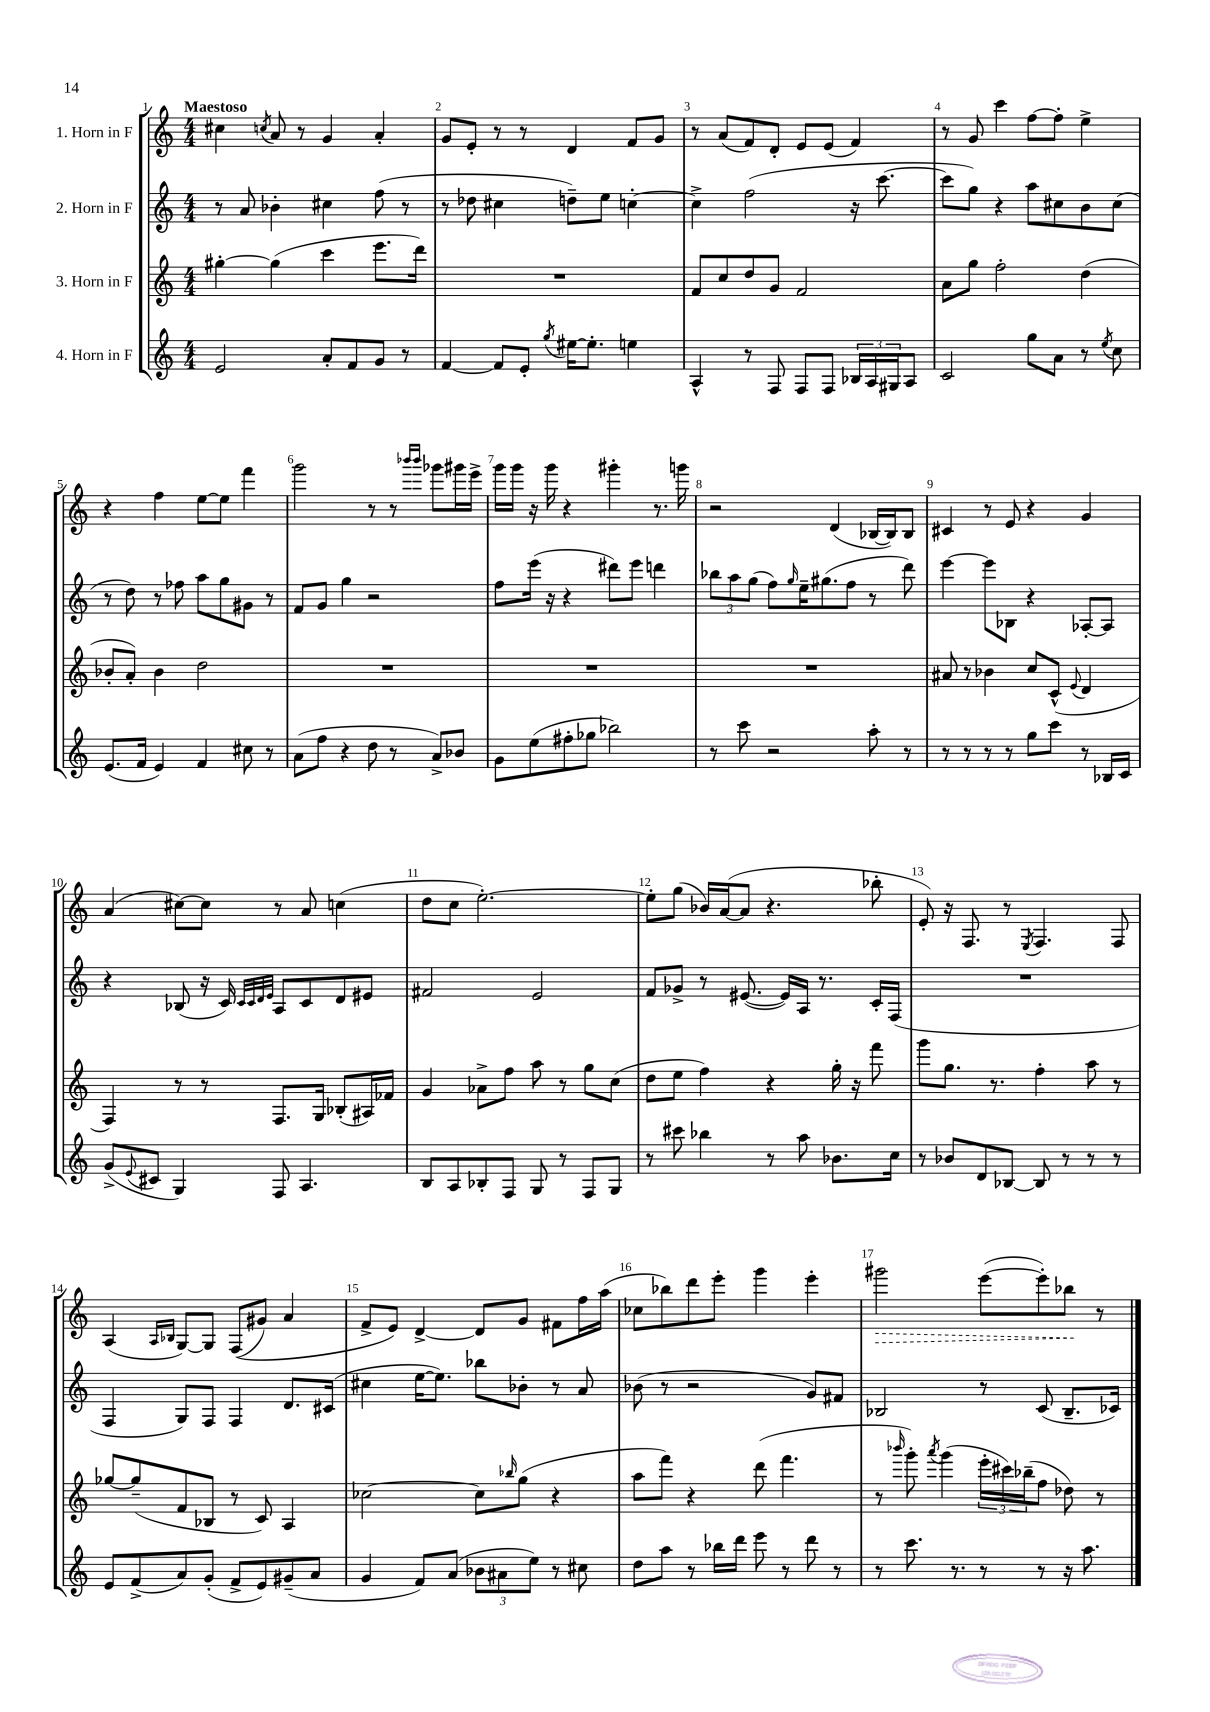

**kern	**kern	**kern	**kern
*staff4	*staff3	*staff2	*staff1
*clefG2	*clefG2	*clefG2	*clefG2
*k[]	*k[]	*k[]	*k[]
*M4/4	*M4/4	*M4/4	*M4/4
2e	[4gg#'	8r	4cc#
.	.	8a	.
.	.	.	8qcc
.	(4gg#]	4b-'	8a
.	.	.	8r
8a'	4ccc	4cc#	4g
8f	.	.	.
8g	8.eee	(8ff	4a'
8r	.	8r	.
.	16ddd)	.	.
=	=	=	=
[4f	1r	8r	8g
.	.	8dd-	8e'
8f]	.	4cc#	8r
8e'	.	.	8r
8qgg	.	.	.
[16ee#	.	8dd~)	4d
8.ee#']	.	.	.
.	.	8ee	.
4ee	.	[4cc'	8f
.	.	.	8g
=	=	=	=
4A^^	8f	4cc^]	8r
.	8cc	.	(8a
8r	8dd	(2ff	8f)
8F	8g	.	8d'
8F	2f	.	8e
8F	.	.	(8e
24B-	.	16r	4f)
24A	.	.	.
.	.	[8.ccc	.
24G#	.	.	.
8A	.	.	.
=	=	=	=
2c	8a	8ccc]	8r
.	8gg	8gg)	8g
.	2ff'	4r	4ccc
8gg	.	8aa	[8ff
8a	.	8cc#	8ff']
8r	(4dd	8b	4ee^
8qee	.	.	.
8cc	.	(8cc#	.
=	=	=	=
(8.e	8b-'	8r	4r
.	8a')	8dd)	.
16f	.	.	.
4e)	4b-	8r	4ff
.	.	8ff-	.
4f	2dd	8aa	[8ee
.	.	8gg	8ee]
8cc#	.	8g#	4fff
8r	.	8r	.
=	=	=	=
(8a	1r	8f	2ggg
8ff	.	8g	.
4r	.	4gg	.
8dd	.	2r	8r
8r	.	.	8r
.	.	.	16qqbbb-
.	.	.	16qqbbb-
8a^)	.	.	8ggg-
8b-	.	.	16ggg#
.	.	.	16eee^
=	=	=	=
8g	1r	8ff	16ggg
.	.	.	16ggg
(8ee	.	(16eee	16r
.	.	16r	16ggg
8ff#'	.	4r	4r
8gg-	.	.	.
2bb-)	.	8ddd#)	4ggg#'
.	.	8eee	.
.	.	4ddd	8.r
.	.	.	16ggg
=	=	=	=
8r	1r	12bb-	2r
.	.	12aa	.
8ccc	.	.	.
.	.	(12gg	.
2r	.	8ff)	.
.	.	16qqgg	.
.	.	16ee~	.
.	.	(8.gg#	.
.	.	.	(4d
.	.	8ff	.
8aa'	.	8r	[16B-
.	.	.	16B-])
8r	.	8ddd)	8B-
=	=	=	=
8r	8a#	[4eee	4c#
8r	8r	.	.
8r	4b-	8eee]	8r
8r	.	8B-	8e
8gg	8cc	4r	4r
8ccc	(8c^^	.	.
.	8qqe	.	.
8r	4d	[8A-'	4g
16B-	.	8A-]	.
16c	.	.	.
=	=	=	=
(8g^	4F)	4r	(4a
8qqe	.	.	.
8c#	.	.	.
4G)	8r	(8B-	[8cc#)
.	8r	16r	8cc#]
.	.	16c)	.
.	.	32qqc	.
.	.	32qqc	.
.	.	32qqd	.
.	.	32qqe	.
8F	8.F	8A	8r
4.A	.	8c	8a
.	16G	.	.
.	(8B-'	8d	(4cc
.	16A#)	8e#	.
.	16f-	.	.
=	=	=	=
8B	4g	2f#	8dd
8A	.	.	8cc
8B-'	8a-^	.	[2.ee')
8F	8ff	.	.
8G	8aa	2e	.
8r	8r	.	.
8F	8gg	.	.
8G	(8cc	.	.
=	=	=	=
8r	8dd	8f	8ee']
8ccc#	8ee	8g-^	(8gg
4bb-	4ff)	8r	16b-)
.	.	.	([16a
.	.	([8.e#	8a]
8r	4r	.	4.r
.	.	16e#])	.
8aa	.	16A	.
.	.	8.r	.
8.b-	16gg'	.	.
.	16r	.	.
.	8fff	16c'	8bb-'
16cc	.	(16F	.
=	=	=	=
8r	8ggg	1r	8e')
8b-	8.gg	.	16r
.	.	.	8.F
8d	.	.	.
.	8.r	.	.
[8B-	.	.	8r
.	.	.	8qE
8B-]	4ff'	.	4.F
8r	.	.	.
8r	8aa	.	.
8r	8r	.	8F
=	=	=	=
8e	[8gg-	4F	(4A
(8f^	(8gg-~]	.	.
.	.	.	16qqA
.	.	.	16qqB-
8a)	8f	8G)	[8G)
(8g'	8B-	8F	8G]
8f^	8r	4F	&((8F
8e)	8c)	.	8g#)
(8g#~	4A	8.d	4a
8a	.	.	.
.	.	(16c#	.
=	=	=	=
4g	[2cc-	4cc#	8f^
.	.	.	8e&)
8f)	.	[16ee	[4d^
.	.	8.ee])	.
(8a	.	.	.
12b-	8cc-]	8bb-	8d]
12a#	.	.	.
.	16qqbb-	.	.
.	(8gg	8b-'	8g
12ee)	.	.	.
8r	4r	8r	8f#
8cc#	.	8a	16ff
.	.	.	(16aa
=	=	=	=
8dd	8aa	(8b-	8cc-
8aa	8fff)	8r	8bb-)
8r	4r	2r	8ddd
16bb-	.	.	8eee'
16ddd	.	.	.
8eee	(8ddd	.	4ggg
8r	4.fff	.	.
8ddd	.	8g)	4eee'
8r	.	8f#	.
=	=	=	=
8r	8r	2B-	2ggg#
.	16qqbbb-	.	.
8.ccc	8ggg')	.	.
.	8qaaa	.	.
.	(4ggg	.	.
8.r	.	.	.
8r	24eee'	8r	([8eee
.	24ccc#)	.	.
.	(24bb-~	.	.
8r	8ff	(8c	8eee'])
16r	8dd-)	8.B-~	8bb-
8.aa	.	.	.
.	8r	.	8r
.	.	16c-)	.
==	==	==	==
*-	*-	*-	*-
